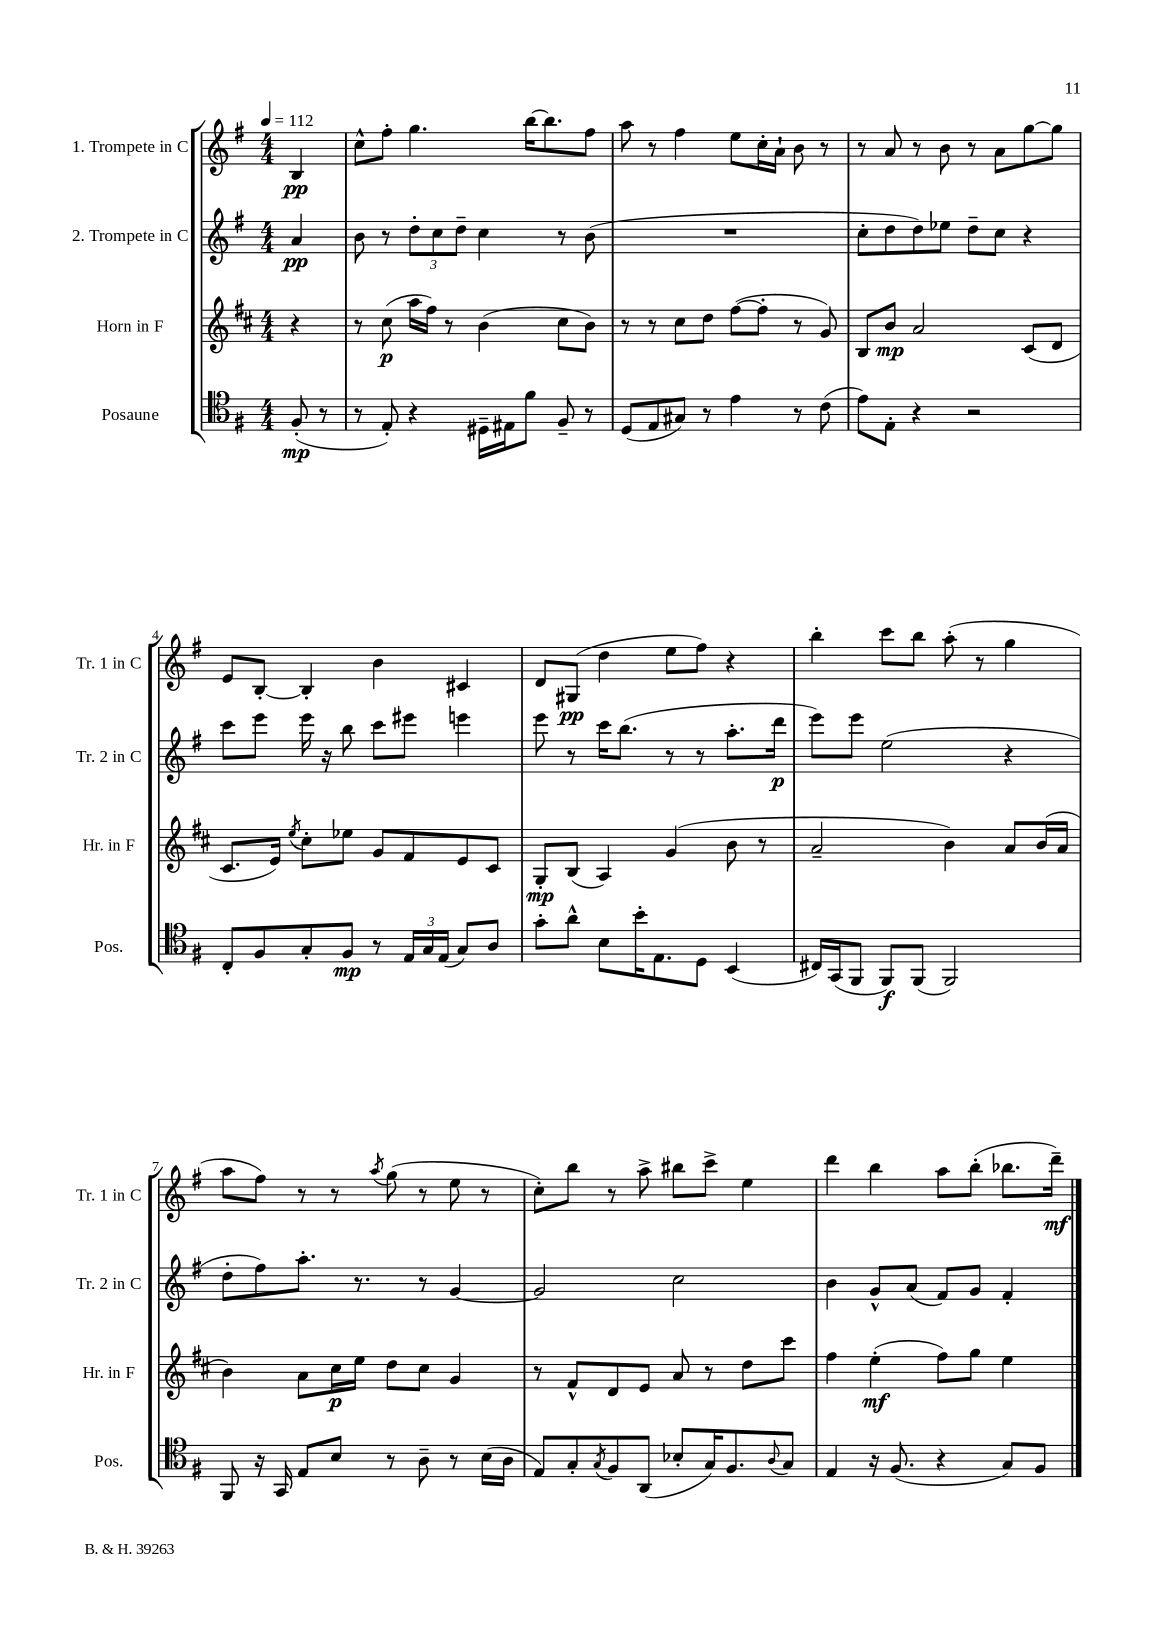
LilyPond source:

<<
\new StaffGroup <<
\new Staff = "s0" \with { instrumentName = "1. Trompete in C" shortInstrumentName = "Tr. 1 in C" } {
    \clef treble \key g \major \numericTimeSignature \time 4/4 \partial 4 \tempo 4 = 112
    b4\pp |
    c''8-^ fis''8-. g''4. b''16~ b''8. fis''8 |
    a''8 r8 fis''4 e''8 c''16-. a'16-! b'8 r8 |
    r8 a'8 r8 b'8 r8 a'8 g''8~ g''8 |
    e'8 b8~-. b4-. b'4 cis'4 |
    d'8 gis8\pp( d''4 e''8 fis''8) r4 |
    b''4-. c'''8 b''8 a''8-.( r8 g''4 |
    a''8 fis''8) r8 r8 \acciaccatura { a''8 } g''8( r8 e''8 r8 |
    c''8-.) b''8 r8 a''8-> bis''8 c'''8-> e''4 |
    d'''4 b''4 a''8 b''8-.( bes''8. d'''16--\mf) \bar "|." |
}
\new Staff = "s1" \with { instrumentName = "2. Trompete in C" shortInstrumentName = "Tr. 2 in C" } {
    \clef treble \key g \major \numericTimeSignature \time 4/4 \partial 4
    a'4\pp |
    b'8 r8 \tuplet 3/2 { d''8-. c''8 d''8-- } c''4 r8 b'8( |
    R1 |
    c''8-. d''8 d''8) ees''8 d''8-- c''8 r4 |
    c'''8 e'''8 e'''16 r16 b''8 c'''8 eis'''8 e'''4 |
    e'''8 r8 c'''16 b''8.( r8 r8 a''8.-. d'''16\p |
    e'''8) e'''8 e''2( r4 |
    d''8-. fis''8) a''8.-. r8. r8 g'4~ |
    g'2 c''2 |
    b'4 g'8-^ a'8( fis'8) g'8 fis'4-. \bar "|." |
}
\new Staff = "s2" \with { instrumentName = "Horn in F" shortInstrumentName = "Hr. in F" } {
    \clef treble \key d \major \numericTimeSignature \time 4/4 \partial 4
    r4 |
    r8 cis''8\p( a''16 fis''16) r8 b'4( cis''8 b'8) |
    r8 r8 cis''8 d''8 fis''8~( fis''8-. r8 g'8) |
    b8 b'8\mp a'2 cis'8( d'8 |
    cis'8. e'16) \acciaccatura { e''8 } cis''8-. ees''8 g'8 fis'8 e'8 cis'8 |
    g8-.\mp b8( a4) g'4( b'8 r8 |
    a'2-- b'4) a'8 b'16( a'16 |
    b'4) a'8 cis''16\p e''16 d''8 cis''8 g'4 |
    r8 fis'8-^ d'8 e'8 a'8 r8 d''8 cis'''8 |
    fis''4 e''4-.\mf( fis''8) g''8 e''4 \bar "|." |
}
\new Staff = "s3" \with { instrumentName = "Posaune" shortInstrumentName = "Pos." } {
    \clef tenor \key g \major \numericTimeSignature \time 4/4 \partial 4
    fis8-.\mp( r8 |
    r8 e8-.) r4 dis16-- eis16 fis'8 fis8-- r8 |
    d8( e8 gis8) r8 e'4 r8 c'8( |
    e'8) e8-. r4 r2 |
    c8-. fis8 g8-. fis8\mp r8 \tuplet 3/2 { e16 g16 e16( } g8) a8 |
    g'8-. a'8-^ b8 b'16-. e8. d8 b,4( |
    cis16) g,16( fis,8 fis,8\f) fis,8( fis,2) |
    fis,8 r16 g,16 e8 b8 r8 a8-- r8 b16( a16 |
    e8) g8-. \acciaccatura { g8 } fis8 a,8( bes8-. g16) fis8. \appoggiatura { a8 } g8 |
    e4 r16 fis8.( r4 g8) fis8 \bar "|." |
}
>>
>>
